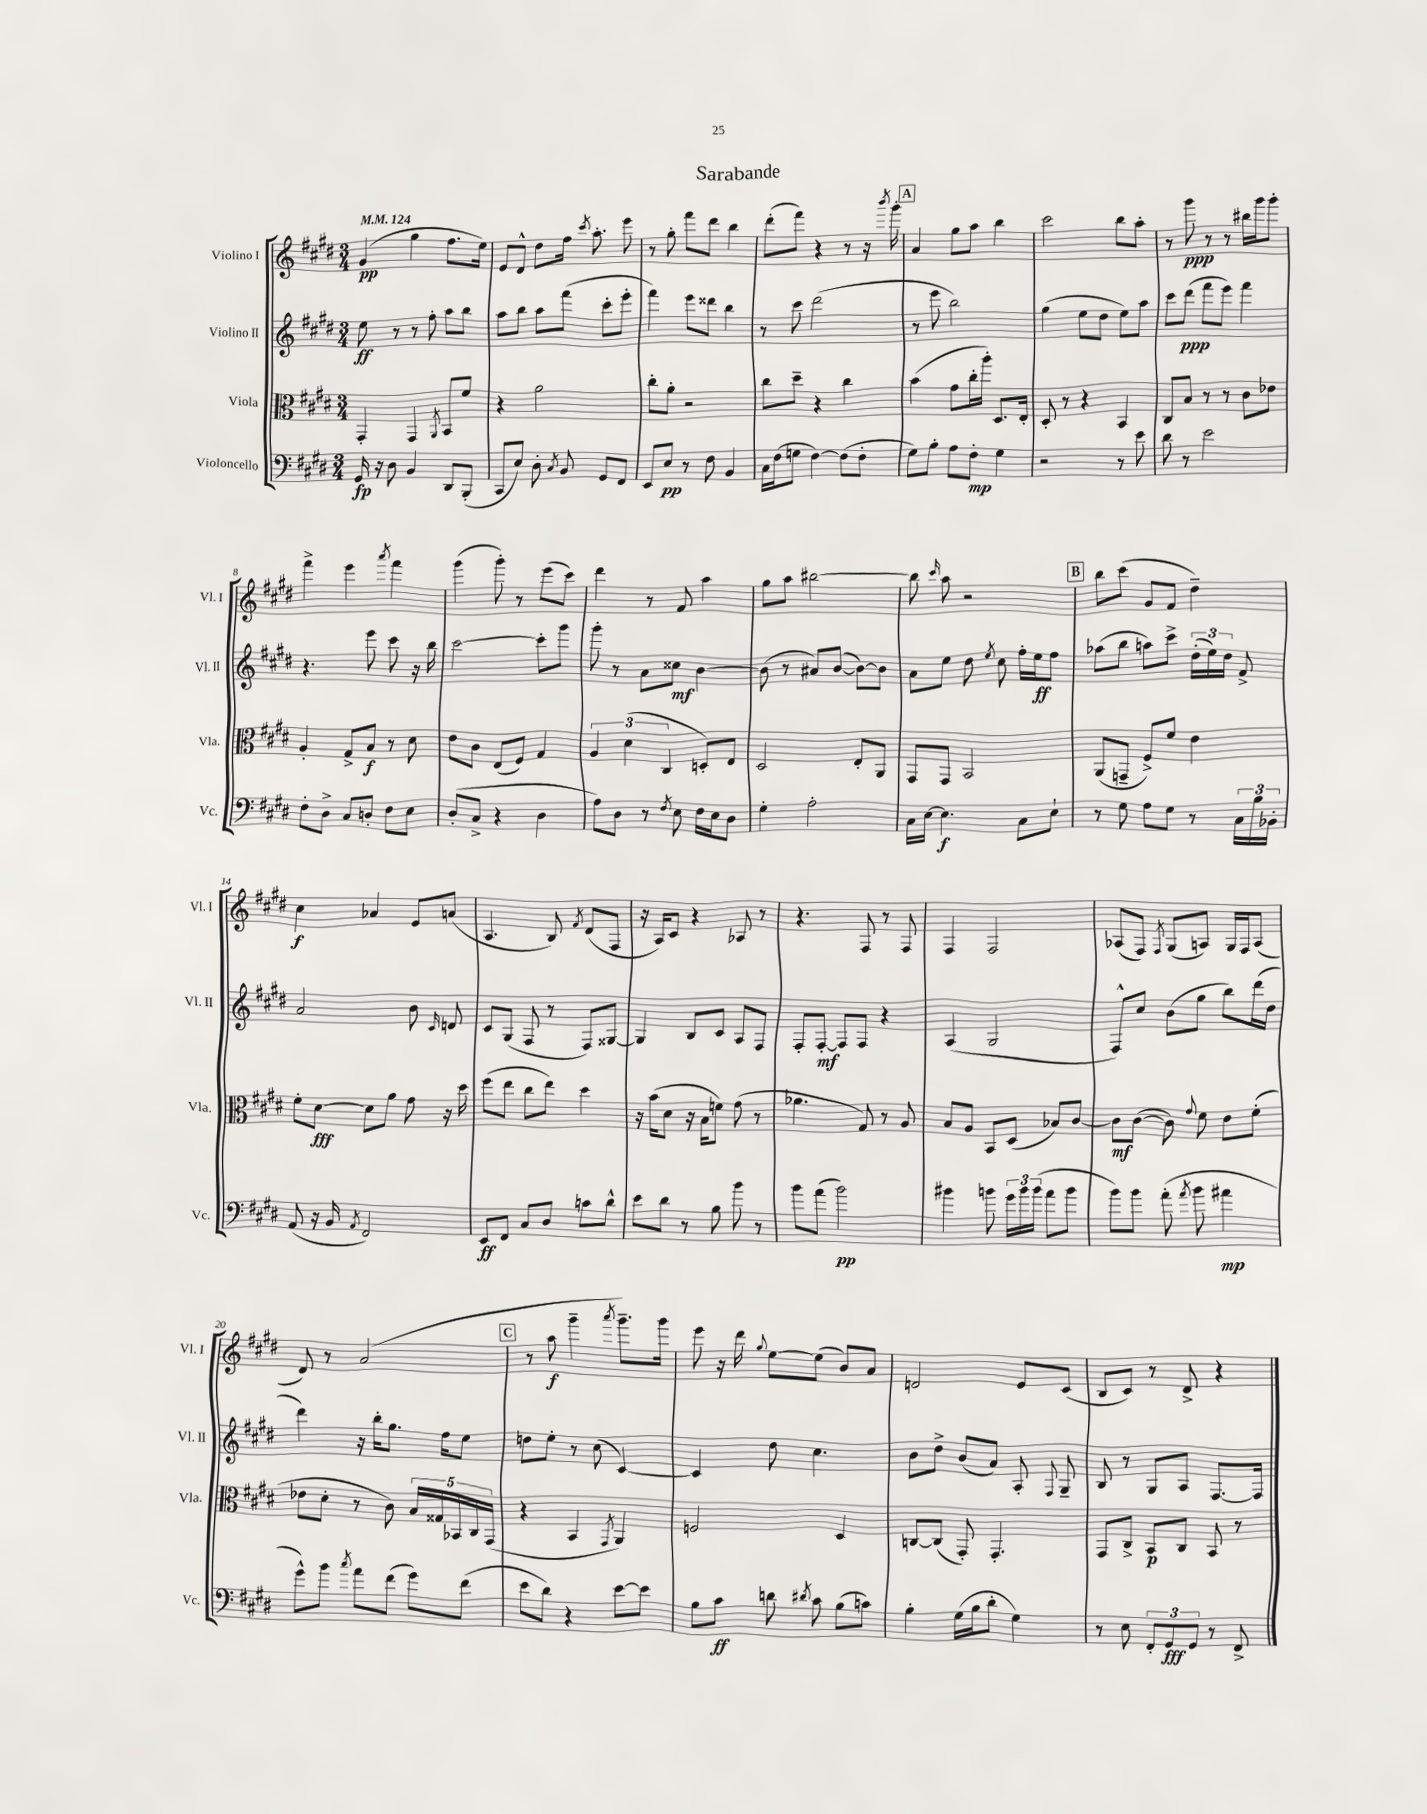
\header { title = "Sarabande" }
<<
\new StaffGroup <<
\new Staff = "s0" \with { instrumentName = "Violino I" shortInstrumentName = "Vl. I" } {
    \clef treble \key e \major \numericTimeSignature \time 3/4 \tempo 4 = 124
    \autoBeamOff gis'4\pp( gis''4 fis''8.[ e''16]) |
    e'8[ dis'8]-^ dis''8[ fis''16] \acciaccatura { cis'''8 } a''8.-. e'''8 |
    r8 gis''8-. fis'''8[ dis'''8] b''4 |
    dis'''8[-.( fis'''8]) r4 r8 r16 \acciaccatura { b'''8 } gis'''16-. |
    \mark \markup { \box "A" } a'4 gis''8[ a''8] b''4 |
    cis'''2 b''8[ a''8]-. |
    r8 gis'''8\ppp r8 r8 bis''16[ gis'''16 gis'''8]-. |
    fis'''4-> e'''4 \acciaccatura { a'''8 } fis'''4 |
    gis'''4( gis'''8-.) r8 e'''8[( cis'''8]) |
    dis'''4 r8 fis'8 a''4 |
    gis''8[ a''8] bis''2~ |
    bis''8 \grace { cis'''16 } a''8 r2 |
    \mark \markup { \box "B" } b''8[ cis'''8]( gis'8[ fis'8] dis''4--) |
    cis''4\f aes'4 e'8[ a'8]( |
    a4. b8) \acciaccatura { fis'8 } dis'8[( fis8] |
    r16 a16[) cis'8] r4 aes8 r8 |
    r4. fis8 r8 fis8 |
    fis4 fis2 |
    aes8[( fis8]) \acciaccatura { fis8 } gis8[( a8]) gis16[ fis16 a8]( |
    dis'8) r8 a'2( |
    \mark \markup { \box "C" } r8 a''8\f gis'''4-- \acciaccatura { a'''8 } gis'''8.[--) gis'''16] |
    e'''8 r16 dis'''16 \appoggiatura { gis''8 } e''8[~ e''8]( b'8[) a'8] |
    d'2 e'8[ cis'8]( |
    b8[ cis'8]) r8 dis'8-> r4 \bar "|." |
}
\new Staff = "s1" \with { instrumentName = "Violino II" shortInstrumentName = "Vl. II" } {
    \clef treble \key e \major \numericTimeSignature \time 3/4
    \autoBeamOff e''8\ff r8 r8 fis''8-. a''8[ b''8] |
    a''8[ b''8] a''8[ fis'''8]( cis'''8[-. e'''8]-. |
    fis'''4) e'''8[ disis'''8] b''4 |
    r8 cis'''8 dis'''2( |
    \mark \markup { \box "A" } r8 e'''8 b''2) |
    gis''4( e''8[ dis''8] e''8[) a''8] |
    cis'''8[ dis'''8]\ppp( fis'''8[ e'''8]) fis'''4 |
    r4. e'''8 cis'''8 r16 b''16 |
    cis'''2~ cis'''8[-. gis'''8] |
    gis'''8-. r8 a'8[ cisis''8]\mf b'4~ |
    b'8( r8 ais'8[) b'8]~( b'8[~) b'8] |
    a'8[ e''8] dis''8 \acciaccatura { e''8 } cis''8 fis''16[-. e''16\ff fis''8] |
    \mark \markup { \box "B" } aes''8[( b''8] a''8[) cis'''8]-> \tuplet 3/2 { dis''16[-.( e''16) dis''16] } fis'8-> |
    a'2 b'8 \grace { cis'16 } d'8 |
    cis'8[ gis8]( fis8 r8 fis8[) gisis8]~ |
    gisis4 b8[ cis'8] a8[ fis8] |
    fis8[-. fis8]~-.\mf fis8[ fis8] r4 |
    a4( gis2 |
    fis8[-^) cis''8] b'8[( gis''8] b''8[) dis'''16( dis''16] |
    dis'''4) r16 b''16[-. gis''8.] fis''16[ e''8] |
    \mark \markup { \box "C" } d''8[ e''8]-. r8 cis''8( cis'4~) |
    cis'4 dis''8 cis''4. |
    b'8[ dis''8]-> b'8[( a'8]) a8-. \appoggiatura { fis8 } gis8-- |
    b8 r8 gis8[ a8] fis8.[~ fis16] \bar "|." |
}
\new Staff = "s2" \with { instrumentName = "Viola" shortInstrumentName = "Vla." } {
    \clef alto \key e \major \numericTimeSignature \time 3/4
    \autoBeamOff gis,4-. gis,4 \acciaccatura { a,8 } b,8[ fis'8] |
    r4 a'2 |
    cis''8[-. a'8]-. r2 |
    cis''8[ dis''8]-- r4 cis''4 |
    \mark \markup { \box "A" } b'4( gis'8[ cis''16-. a''16]-.) dis8.[ e16]-. |
    dis8-. r8 r4 b,4 |
    cis8[ b8] r8 r8 cis'8[ ees'8] |
    a4-. gis8[-> b8]\f r8 dis'8 |
    e'8[ cis'8] e8[( fis8]) gis4 |
    \tuplet 3/2 { a4 dis'4( cis4 } d8[-.) e8] |
    dis2 e8[-. a,8] |
    gis,8[ gis,8] b,2 |
    \mark \markup { \box "B" } a,8[( g,8]-- fis8[->) fis'8] e'4 |
    fis'8[-. dis'8]~\fff dis'8[ a'8] gis'8 r16 dis''16 |
    fis''8[( e''8] cis''8[ e''8]) dis''4 |
    r16 b'16[( dis'8] r16 b16[ f'8]) gis'8( r8 |
    aes'4. gis8) r8 a8 |
    b8[ a8] b,8[ dis8]( bes8[) cis'8]~ |
    cis'8[\mf cis'8]~( cis'8) \appoggiatura { gis'8 } fis'8 e'8[ fis'8]-.( |
    ees'8[ dis'8]-. r8 cis'8) \tuplet 5/4 { b16[ gisis16 bes,16 cis16 gis,16]( } |
    \mark \markup { \box "C" } r4 b,4 \acciaccatura { gis,8 } a,4) |
    f2 dis4 |
    c8[~ c8]( gis,8-.) gis,4.-. |
    gis,8[ cis8]-> b,8[\p cis8] b,8 r8 \bar "|." |
}
\new Staff = "s3" \with { instrumentName = "Violoncello" shortInstrumentName = "Vc." } {
    \clef bass \key e \major \numericTimeSignature \time 3/4
    \autoBeamOff gis,16\fp r16 dis8 b,4 dis,8[ b,,8]-.( |
    cis,8[ e8]) dis8-. \acciaccatura { cis8 } b,8 gis,8[ fis,8] |
    e,8[ e8]\pp r8 fis8 b,4 |
    cis16[ fis16( g8] fis4~) fis8[( fis8]-. |
    \mark \markup { \box "A" } gis8[) b8]-. a8[ fis8]-.\mp gis4 |
    r2 r8 e'8 |
    dis'8 r8 e'2 |
    fis8[-. dis8]-> cis8[ d8]-. fis8[ e8] |
    dis8[-.( cis8]-> r4 dis4 |
    a8[) dis8] r8 \acciaccatura { fis8 } e8 fis16[ e16 dis8] |
    gis4-. a2-. |
    cis16[ e16]~ e4.\f cis8[ e8]-! |
    \mark \markup { \box "B" } r8 gis8 a8[ gis8] r8 \tuplet 3/2 { cis16[ b16 bes,16]-. } |
    a,8( r16 b,16 \acciaccatura { a,8 } fis,2) |
    e,8[\ff fis,8] cis8[ dis8] c'8[ dis'8]-^ |
    e'8[ dis'8] r8 b8 b'8 r8 |
    b'8[ a'8]( b'2\pp) |
    bis'4 b'8 \tuplet 3/2 { gis'16[ b'16 b'16]( } a'8[ b'8] |
    b'8[) b'8] a'8-.( \acciaccatura { a'8 } b'8 ais'4\mp |
    gis'8[-^) b'8] \acciaccatura { cis''8 } a'8[ fis'8]( gis'8[) fis'8]( |
    \mark \markup { \box "C" } e'8[ dis'8]) r4 e'8[~ e'8] |
    b8[ cis'8]\ff d'8 \acciaccatura { dis'8 } cis'8 b8[( c'8]) |
    b4-. gis16[( b16 dis'8]-. gis4) |
    r8 e8 \tuplet 3/2 { fis,8[-. gis,8\fff gis,8] } r8 fis,8-> \bar "|." |
}
>>
>>
